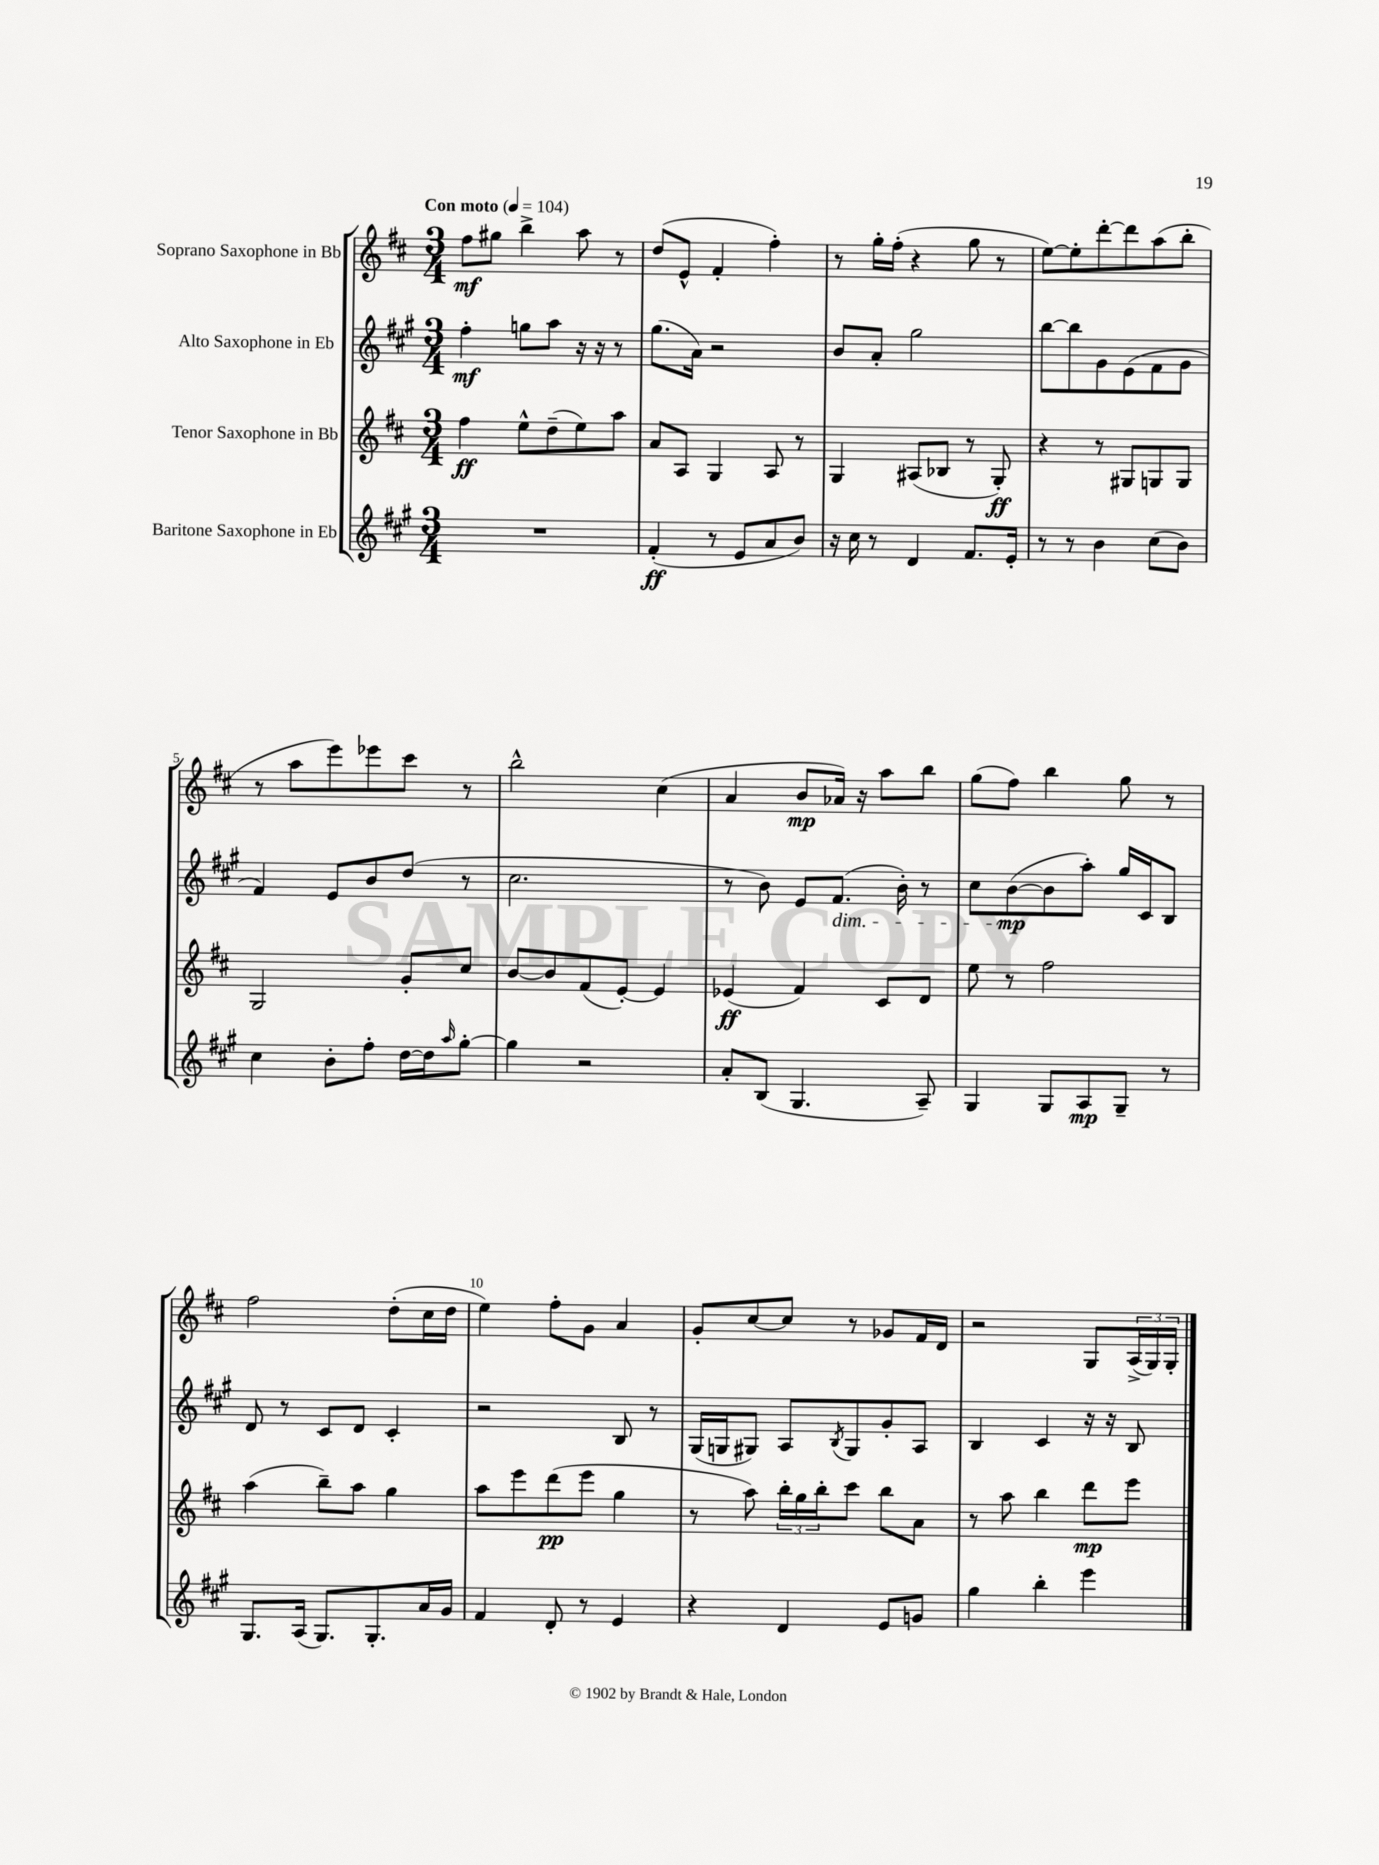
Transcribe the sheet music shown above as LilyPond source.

<<
\new StaffGroup <<
\new Staff = "s0" \with { instrumentName = "Soprano Saxophone in Bb" } {
    \clef treble \key d \major \numericTimeSignature \time 3/4 \tempo "Con moto" 4 = 104
    fis''8\mf gis''8 b''4-> a''8 r8 |
    d''8( e'8-^ fis'4-. fis''4-.) |
    r8 g''16-. fis''16-.( r4 g''8 r8 |
    e''8~) e''8-. d'''8~-. d'''8 a''8( b''8-. |
    r8 a''8 e'''8) ees'''8 cis'''8 r8 |
    b''2-^ cis''4( |
    a'4 b'8\mp aes'16) r16 a''8 b''8 |
    g''8( fis''8) b''4 g''8 r8 |
    fis''2 d''8-.( cis''16 d''16 |
    e''4) fis''8-. g'8 a'4 |
    g'8-. cis''8~ cis''8 r8 ges'8 fis'16 d'16 |
    r2 g8 \tuplet 3/2 { a16->( g16) g16-. } \bar "|." |
}
\new Staff = "s1" \with { instrumentName = "Alto Saxophone in Eb" } {
    \clef treble \key a \major \numericTimeSignature \time 3/4
    fis''4-.\mf g''8 a''8 r16 r16 r8 |
    gis''8.( a'16) r2 |
    b'8 a'8-. gis''2 |
    b''8~ b''8 gis'8 e'8( fis'8 gis'8 |
    fis'4) e'8 b'8 d''8( r8 |
    cis''2. |
    r8 b'8) e'8 fis'8.\dim( b'16-.) r8 |
    cis''8 b'8~\mp\!( b'8 a''8-.) gis''16 cis'16 b8 |
    d'8 r8 cis'8 d'8 cis'4-. |
    r2 b8 r8 |
    gis16( g16 gis8) a8 \acciaccatura { b8 } gis8 gis'8-. a8 |
    b4 cis'4 r16 r16 b8 \bar "|." |
}
\new Staff = "s2" \with { instrumentName = "Tenor Saxophone in Bb" } {
    \clef treble \key d \major \numericTimeSignature \time 3/4
    fis''4\ff e''8-^ d''8--( e''8) a''8 |
    a'8 a8 g4 a8 r8 |
    g4 ais8( bes8 r8 g8-.\ff) |
    r4 r8 gis8 g8 g8 |
    g2 g'8-. cis''8 |
    b'8~ b'8 fis'8( e'8~-.) e'4 |
    ees'4\ff( fis'4) cis'8 d'8 |
    e''8 r8 fis''2 |
    a''4( b''8--) a''8 g''4 |
    a''8 e'''8 d'''8\pp( e'''8 g''4 |
    r8 a''8) \tuplet 3/2 { b''16-. g''16 b''16-. } cis'''8 b''8 a'8 |
    r8 a''8 b''4 d'''8\mp e'''8 \bar "|." |
}
\new Staff = "s3" \with { instrumentName = "Baritone Saxophone in Eb" } {
    \clef treble \key a \major \numericTimeSignature \time 3/4
    R2. |
    fis'4-.\ff( r8 e'8 a'8 b'8) |
    r16 cis''16 r8 d'4 fis'8. e'16-. |
    r8 r8 b'4 cis''8( b'8) |
    cis''4 b'8-. fis''8-. d''16~ d''16 \grace { a''16 } gis''8~-. |
    gis''4 r2 |
    a'8-. b8( gis4. a8--) |
    gis4 gis8 a8\mp gis8-- r8 |
    gis8. a16( gis8.) gis8.-. a'16 gis'16 |
    fis'4 d'8-. r8 e'4 |
    r4 d'4 e'8 g'8 |
    gis''4 b''4-. e'''4 \bar "|." |
}
>>
>>
\layout { \context { \Score \override BarNumber.break-visibility = ##(#f #t #t) barNumberVisibility = #(every-nth-bar-number-visible 5) } }
